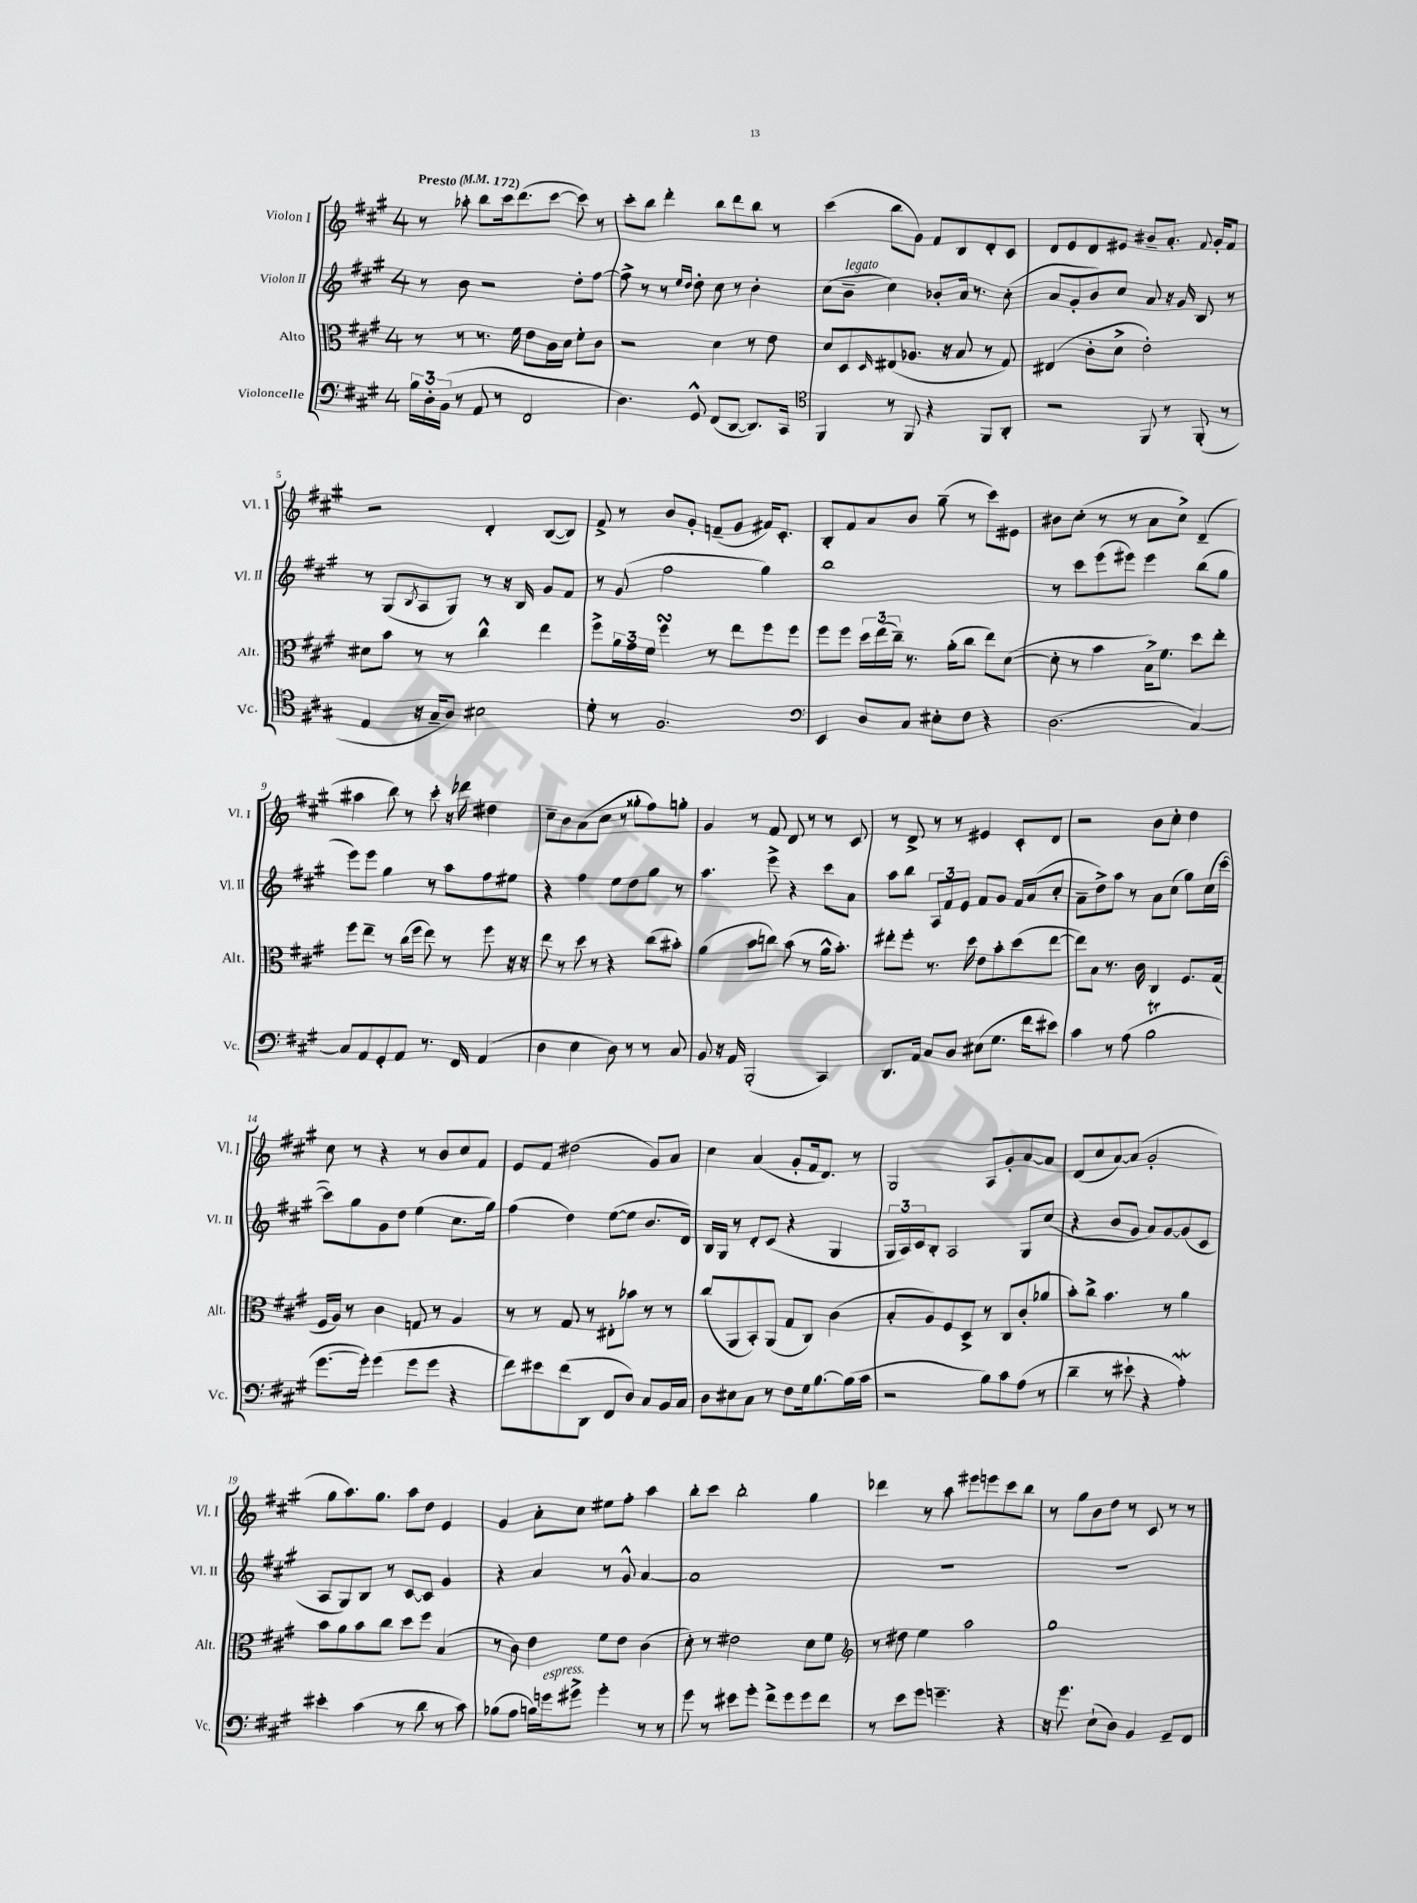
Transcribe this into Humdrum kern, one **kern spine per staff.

**kern	**kern	**kern	**kern
*staff4	*staff3	*staff2	*staff1
*clefF4	*clefC3	*clefG2	*clefG2
*k[f#c#g#]	*k[f#c#g#]	*k[f#c#g#]	*k[f#c#g#]
*M4/4	*M4/4	*M4/4	*M4/4
*MM172	*MM172	*MM172	*MM172
24B	8r	8r	8r
24D'	.	.	.
(24BB	.	.	.
8r	8r	8b	8aa-'
8AA	8.r	2r	8bb
8r	.	.	16ccc#
.	16f#	.	(8.ddd
2FF#	8e	.	.
.	16c#	.	[8ccc#
.	16d	.	.
.	8f#'	8dd'	8ccc#])
.	8c#	[8ff#	8r
=	=	=	=
4.D)	2r	8ff#^]	8ccc#'
.	.	8r	8bb
.	.	8r	4ddd'
.	.	16qqee	.
.	.	16qqdd	.
8GG#^^	.	8dd'	.
(8FF#	4d	8cc#	8bb
[8DD	.	8r	8ddd
8.DD])	8r	4b'	8bb
.	8e	.	8r
16CC#	.	.	.
=	=	=	=
*clefC4	*	*	*
4FF#	8d	(8cc#	(4ccc#
.	8D	8b~	.
.	16qqD	.	.
8r	(8E#	4cc#)	8bb
8FF#	8.A-	.	8g#)
4r	.	8b-'	8f#
.	16r	.	.
.	8B	16a	8B
.	.	8.r	.
8FF#	8r	.	8d'
8AA'	8G#)	(8cc#'	8c#
=	=	=	=
2r	(4E#	8a	8d
.	.	8g#'	8e
.	8c#'	8b)	8d
.	8d^	8cc#	8e#
8FF#	2e')	8a	8b#~
8r	.	16r	8.a'
.	.	16g#	.
(8FF#'	.	8B	.
.	.	.	8qqf#
.	.	.	16g#'
8r	.	8r	8f#
=	=	=	=
4E	8d#	8r	2r
.	8b	(8G#	.
.	.	8qB	.
16r	8r	8A	.
16G#~	.	.	.
8A)	8r	8G#)	.
2B#	4cc#^^	8r	4d'
.	.	16r	.
.	.	16B	.
.	4ee	8g#	([8B
.	.	8f#	8B])
=	=	=	=
8d'	8ff#^	8r	8f#^
8r	24a	(8g#	8r
.	24g#	.	.
.	24f#	.	.
2.F#	4ff#	2ff#	8b
.	.	.	8g#'
.	8r	.	(8f~
.	8ee	.	8g#
.	8ff#	4gg#)	16f#)
.	.	.	8.c#'
.	8ff#	.	.
=	=	=	=
*clefF4	*	*	*
4EE	8ff#	1bb	8B'
.	8ff#	.	8f#
8D	24dd	.	8a
.	(24ee	.	.
.	24cc#~)	.	.
8C#	8.r	.	8b
8E#'	.	.	(8gg#~
.	(16a'	.	.
8F#	8cc#	.	8r
4r	8ee)	.	8ccc#)
.	([8d	.	8e#
=	=	=	=
(2.D	8d']	8r	8b#
.	8r	8ccc#	(8cc#'
.	4b	(8eee	8r
.	.	8eee#)	8r
.	16B^)	4eee#	8a
.	8.f#	.	.
.	.	.	8cc#^)
[4C#)	8dd	(8bb	(4d~
.	8ee'	8gg#	.
=	=	=	=
8C#]	8ff#	8eee)	4aa#
8AA	8ee~	8eee	.
8GG#'	8r	4gg#	8bb)
8AA	(16cc#	.	8r
.	16ff#	.	.
8.r	8ee)	8r	8ccc#'
.	8r	8aa	16r
16FF#	.	.	16ddd-
(4AA	8ff#	8ff#	4dd#
.	16r	8ee#	.
.	16r	.	.
=	=	=	=
4D	8ee	4r	8cc#~
.	8r	.	8b
4E	8dd	4ff#	(8a
.	8r	.	8cc#
8D)	4r	8ee	8r
8r	.	8dd	8gg##'
8r	(8cc#	8gg#	8ff#)
8C#	8b#')	8r	8gg'
=	=	=	=
8BB	(4a	4.aa	4g#
16r	.	.	.
16AA	.	.	.
(2BBB'	8b	.	8r
.	8cc)	8eee^	8f#
.	(8b	4r	8d
.	8r	.	8r
4CC#)	16a^^	8ccc#	8r
.	8.b')	.	.
.	.	8a	8c#
=	=	=	=
8.DD	8ee#'	8aa	8r
.	8ff#'	8bb	8d^
16AA	.	.	.
8C#	8.r	12A	8r
.	.	12f#	.
8D	.	.	8r
.	.	12e	.
.	16dd	.	.
(8E#	8e	8f#	4e#
8.G#	8b'	8g#	.
.	(8dd	16f#	8c#'
16f#	.	(16a	.
8e#)	[8ee#	8cc#'	8d
=	=	=	=
4c#	8ee#])	8a~	2r
.	8B	8dd^)	.
8r	8.r	8aa	.
(8A	.	8r	.
.	16c#	.	.
2B	4C#	8a	8b
.	.	(8cc#	8cc#'
.	8.F#	8gg#)	4dd
.	.	(16cc#	.
.	(16G#	[16ccc#	.
=	=	=	=
[8.g#	16F#	8ccc#])	8cc#
.	16A)	.	.
.	8r	8gg#	8r
16g#'])	.	.	.
(4g#	4c#	8g#	4r
.	.	8dd	.
8g#	8G	(4ee	8r
8g#	8r	.	8b
4r	4A	8.cc#	8cc#
.	.	.	8f#
.	.	16gg#)	.
=	=	=	=
8f#)	8r	(4ff#	8e
8e#	8r	.	8f#
(8f#	8G#	4dd)	(2dd#
8DD	8r	.	.
8FF#	8E#'	([8ee	.
8D)	8b-	8ee]	.
8C#	8r	8.b	8g#)
16BB	8r	.	8a
16C#	.	16d)	.
=	=	=	=
8D	(8cc#	16B	4cc#
.	.	16G#	.
8E#	8AA	8r	.
8C#	8BB')	8d'	(4a
8r	(8AA	(8c#	.
8F#	8G#	4r	8g#'
16G#	8C#)	.	16f#
[8.B	.	.	8.d)
.	(4c#	4G#	.
(16B]	.	.	8r
16c#	.	.	.
=	=	=	=
2r	8B'	24G#	2G#
.	.	24A)	.
.	.	24c#	.
.	8A)	8B'	.
.	8F#	2A	.
.	8D^	.	.
8B)	8r	.	8A
8c#	8C#	.	8g#'
(8A	(8c#'	8G#	[8a
8r	8a-	(8cc#	8a]
=	=	=	=
4d~	8b')	4r	(8d
.	8cc#^	.	8cc#
8r	4.b	8b	[8a)
8e#`	.	8g#	(8a]
4r	.	8a)	2g#'
.	8r	[8g#	.
4A')	4a	(8g#]	.
.	.	8c#	.
=	=	=	=
4e#'	8b	8A	8gg#
.	8a	8G#)	8.aa)
(4c#	8b	8B	.
.	.	.	8.gg#
.	8cc#	8r	.
8r	8dd	[8c#	8aa
8d	8ff#	8c#]	8dd
8r	(4B	4g#	4e
8c#)	.	.	.
=	=	=	=
(8B-	8r	4r	4g#
8A	8c#)	.	.
16B)	4e	4a	8a'
16g	.	.	.
8g#^	.	.	8cc#
4g#'	8f#	8r	8ee#
.	8e	8g#^^	8ff#'
8r	(4c#	[4a	4aa
8r	.	.	.
=	=	=	=
8g#	8d')	1a]	8bb'
8r	8r	.	8ccc#
8e#	2e#	.	2bb'
8g#'	.	.	.
8f#^	.	.	.
8g#	.	.	.
8g#	8d	.	4gg#
8f#	8f#	.	.
=	=	=	=
*	*clefG2	*	*
8r	8r	1r	4ddd-
8e	8dd#	.	.
8g#	4ee	.	8r
4.g~	.	.	8aa
.	2aa	.	8eee#
.	.	.	8eee
4r	.	.	8ccc#
.	.	.	8bb
=	=	=	=
16r	1gg#	1r	8r
8.g#	.	.	.
.	.	.	8gg#
(8E`	.	.	8b
8D)	.	.	8dd
4BB	.	.	8r
.	.	.	8c#
8GG#~	.	.	8r
8FF#	.	.	8r
==	==	==	==
*-	*-	*-	*-
